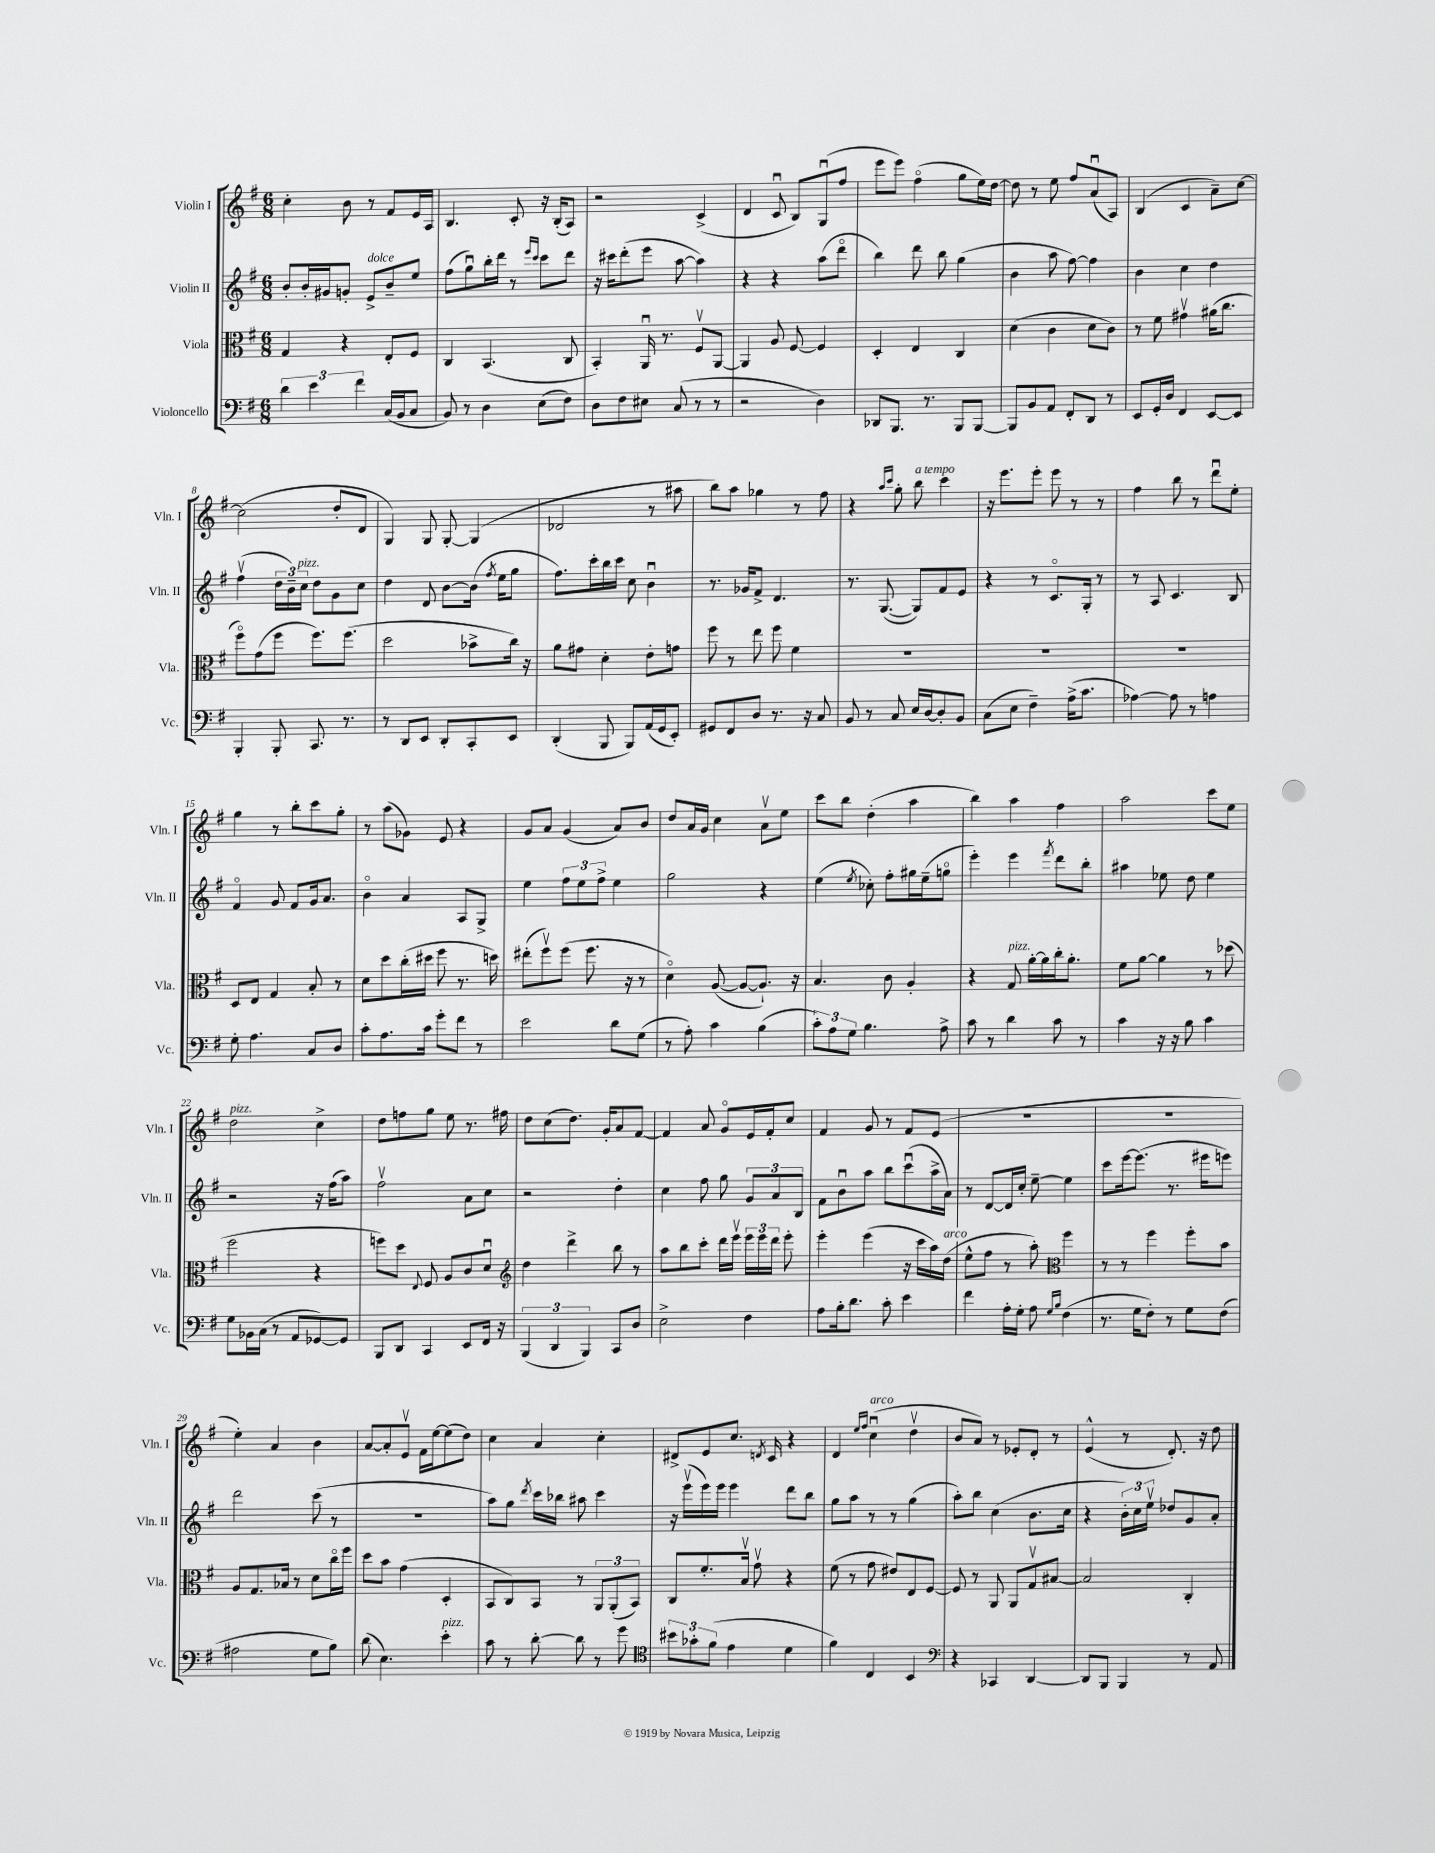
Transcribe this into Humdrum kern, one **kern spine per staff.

**kern	**kern	**kern	**kern
*part4	*part3	*part2	*part1
*staff4	*staff3	*staff2	*staff1
*I"Violoncello	*I"Viola	*I"Violin II	*I"Violin I
*I'Vc.	*I'Vla.	*I'Vln. II	*I'Vln. I
*clefF4	*clefC3	*clefG2	*clefG2
*k[f#]	*k[f#]	*k[f#]	*k[f#]
*M6/8	*M6/8	*M6/8	*M6/8
=1	=1	=1	=1
6d\	4G/	8b'/L	4cc'\
.	.	16b'/L	.
6e\	.	.	.
.	.	16g#X/J	.
.	4r	8gn'/J	8b\
6f#\	.	.	.
!	!	!LO:TX:a:i:t=dolce	!
.	.	8e^/L	8r
(16C/LL	8E'/L	8b~/	8f#/L
16BB/J	.	.	.
8C/J	8F#/J	8ee/J	16e/L
.	.	.	16A/JJ
=2	=2	=2	=2
8BB/)	4C/	(8ff#\L	4.B/
8r	.	8ggu\)	.
4D\	(4.BB/	16bb'\L	.
.	.	16ddd\JJ	.
.	.	8r	8c'/
.	.	16qqeee/LL	.
.	.	16qqccc/JJ	.
(8E\L	.	8ccc\L	16r
.	.	.	(16B'/KL
8F#\J)	8C/	8ddd\J	8A/J)
=3	=3	=3	=3
8D\L	4BB'/)	16r	2r
.	.	16ccc#X\KL	.
8F#\	.	(8ddd'\	.
8E#X\J	16AAu/	8eee\J	.
.	8.r	.	.
(8C/	.	[8aa\	.
8r	8F#v/L	4aa\])	(4c^/
8r	[8AA/J	.	.
=4	=4	=4	=4
2r	4AA/]	4r	4d/
.	8A/	4r	8cu/
.	[8F#/	.	8B/L)
4D\)	4F#/]	(8aa\L	(8Gu/
.	.	8ddd\J	8ff#/J
=5	=5	=5	=5
8DD-X/L	4D'/	4bb\)	8eee\L
8.BBB/J	.	.	8eee\J)
.	4E/	8ddd\	(4ff#\
8.r	.	.	.
.	.	8bb\	.
8BBB/L	4C/	(4gg\	8gg\L
[8BBB/J	.	.	16ee\L)
.	.	.	[16dd\JJ
=6	=6	=6	=6
8BBB/L]	(4d\	4b\	8dd\]
8BB/	.	.	8r
8AA/J	4c\	8aa\	8ee\
8FF#'/L	.	[8ff#\)	8ff#/L
8DD/J	8d\L	4ff#\]	(8au/
8r	8c\J)	.	8A/J)
=7	=7	=7	=7
8EE/L	8r	4b\	(4B/
16GG'/L	8f#\	.	.
16D/JJ	.	.	.
4FF#/	4g#Xv\	4cc\	4c/
[8EE/L	(16a#X\KL	4dd\	8a~\L)
.	8.cc\J	.	.
8EE/J]	.	.	[8cc\J
!!LO:LB:g=z
=8	=8	=8	=8
4BBB'/	8ff#\L)	(4ff#v\	(2cc\]
.	(8g\	.	.
8BBB'/	8ff#\J	24dd\LL	.
.	.	24b~\)	.
!	!	!LO:TX:a:i:t=pizz.	!
.	.	24cc\JJ	.
8.CC/	8.ff#\L)	8dd\L	.
.	.	8g\	8dd'/L
8.r	(8.ff#\J	.	.
.	.	8cc\J	8d/J
=9	=9	=9	=9
8r	2dd\	4dd\	4G/)
8DD/L	.	.	.
8EE/J	.	8d/	8G/
8DD'/L	.	[8b\L	[8G'/
8CC'/	8b-X^\L	(16b\Jk]	(4G/]
.	.	8qff#/	.
.	.	16ee\KL	.
8EE/J	16cc\Jk)	8gg\J	.
.	16r	.	.
=10	=10	=10	=10
(4DD'/	8a\L	8.ff#\L)	2d-X/
.	8g#X\J	.	.
.	.	16ccc'\L	.
8BBB/	4d'\	16bb\	.
.	.	16ccc\JJ	.
8BBB/L)	.	8cc\	.
(16AA/L	8e'\L	4bu\	8r
16GG/J	.	.	.
8EE'/J)	8gn\J	.	8aa#X\
=11	=11	=11	=11
8GG#X/L	8ff#\	8.r	8bb\L)
8FF#/	8r	.	8aa\J
.	.	16g-X/KL	.
8D/J	8ee\	8f#^/J	4gg-X\
8.r	8ff#\	4.d/	.
.	4f#\	.	8r
16r	.	.	.
8C/	.	.	8ff#\
=12	=12	=12	=12
8BB/	2.r	8.r	4r
8r	.	.	.
.	.	([8.G/	.
.	.	.	16qqaa/LL
.	.	.	16qqccc/JJ
8C/	.	.	8gg'\
!	!	!	!LO:TX:a:i:t=a tempo
16E/LL	.	8G/L])	8bb\
[16D/J	.	.	.
8D'/]	.	8f#/	4ccc\
8BB/J	.	8e/J	.
=13	=13	=13	=13
(8C\L	2.r	4r	16r
.	.	.	8.eee\L
8E\J	.	.	.
4F#~\)	.	8r	8eee'\J
.	.	8.c/L	8eee\
(16A^\KL	.	.	8r
8.c\J	.	16G'/Jk	.
.	.	8r	8r
=14	=14	=14	=14
[4A-X\)	2.r	8r	4ff#\
.	.	8A/	.
8A-\]	.	4.c/	8bb\
8r	.	.	8r
4An\	.	.	8dddu\L
.	.	8B/	8ee'\J
!!LO:LB:g=z
=15	=15	=15	=15
8G'\	8D/L	4f#/	4gg\
4.A\	8E/J	.	.
.	4G/	8g/	8r
.	.	8f#/L	8bb'\L
8C/L	8B'/	16g/k	8ccc\
.	.	8.a/J	.
8D/J	8r	.	8gg'\J
=16	=16	=16	=16
8c'\L	8d\L	4b\	8r
8.A\	8dd\	.	(8aa\L
.	(16cc'\L	4a/	8g-X\J)
16c\Jk	16dd#X\JJ	.	.
8g'\L	8ff#\	.	8e/
8f#\J	8.r	8A/L	4r
8r	.	8G^/J	.
.	16ddn\)	.	.
=17	=17	=17	=17
2e\	(8ee#X'\L	4ee\	8g/L
.	8ff#v\)	.	8a/J
.	(8ff#\J	12ff#\L	(4g/
.	.	12ee\	.
.	8.ff#\	.	.
.	.	12ff#^\J	.
8d\L	.	4ee\	8a/L)
.	16r	.	.
(8G\J	8r	.	8b/J
=18	=18	=18	=18
8r	4d\)	2gg\	8dd/L
8A'\)	.	.	16a/L
.	.	.	16g/JJ
4c\	([8A/	.	4cc\
.	8A/L_	.	.
(4B\	8.A`/J])	4r	8av\L
.	.	.	8ee\J
.	16r	.	.
=19	=19	=19	=19
12c'\L)	4.B/	(4ee\	8ccc\L
12A\	.	.	.
.	.	.	8bb\J
12G\J	.	.	.
.	.	8qee/	.
4.B\	.	8cc-X'\)	(4dd'\
.	8c\	8ff#'\L	.
.	4A'/	16gg#X\L	4aa\
.	.	(16ee~\J	.
8A^\	.	8ggn\J	.
=20	=20	=20	=20
8c\	4r	4eee'\)	4bb\)
8r	.	.	.
!	!LO:TX:a:i:t=pizz.	!	!
4d\	8G/	4eee\	4aa\
.	[16a'\LL	.	.
.	16a\]	.	.
.	.	8qfff#/	.
8c\	16cc'\J	8ddd\L	4ff#\
.	8.a'\J	.	.
8r	.	8bb'\J	.
=21	=21	=21	=21
4c\	8f#\L	4aa#X\	2aa\
.	[8a\J	.	.
16r	4a\]	8ee-X\	.
16r	.	.	.
8B\	.	8dd\	.
4c\	8r	4ee-\	8ccc\L
.	(8dd-X\	.	8ee\J
!!LO:LB:g=z
=22	=22	=22	=22
!	!	!	!LO:TX:a:i:t=pizz.
8G\L	2ff#\	2r	2dd\
16BB-X\L	.	.	.
(16C\JJ	.	.	.
8r	.	.	.
8AA/L	.	.	.
[8GG-X/)	4r	16r	4cc^\
.	.	(16ff#\KL	.
8GG-/J]	.	8aa\J)	.
=23	=23	=23	=23
8BBB/L	8ffn\L)	2ff#v\	8dd\L
8DD/J	8dd\J	.	8ffn\
.	8qqE/	.	.
4CC/	8F#/	.	8gg\J
.	8A/L	.	8ee\
8EE/L	8c/	8a\L	8.r
16FF#/Jk	8du/J	8cc\J	.
16r	.	.	16ff#X\
=24	=24	=24	=24
*	*clefG2	*	*
(6BBB/	4dd\	2r	8dd\L
.	.	.	(8cc\
6DD/	.	.	.
.	4ddd^\	.	8.dd\J)
6BBB/)	.	.	.
.	.	.	16g'/KL
8CC/L	8bb\	4dd'\	8a/
8D/J	8r	.	[8f#/J
=25	=25	=25	=25
2E^\	8aa\L	4cc\	4f#/]
.	8bb\	.	.
.	8ccc'\J	8ff#\	8a/
.	16ddd\LL	8gg\	8g/L
.	16eeev\JJ	.	.
4F#\	24eee\LL	12g/L	16e/L
.	24eee\	.	.
.	.	.	16f#'/J
.	24ddd\JJ	12a/	.
.	8eee'\	.	8cc/J
.	.	12B/J	.
=26	=26	=26	=26
8A\L	4eee'\	8f#\L	4f#/
16B'\k	.	8bu\	.
8.d\J	.	.	.
.	(4eee\	8aa\J	8g/
8c'\	.	8bb\L	8r
4e\	16r	(8cccu\	8f#/L
.	16ccc\LL	.	.
.	16aa\)	16aa^\L	(8e/J
!	!LO:TX:a:i:t=arco	!	!
.	(16dd\JJ	16a\JJ)	.
=27	=27	=27	=27
4f#\	8ee^^\L	8r	2.r
.	8ff#\J	[8d/L	.
16A'\LL	8r	16d/L]	.
16G'\JJ	.	16cc'/JJ	.
8A\	8aa'\)	[8ee~\	.
16qqG/LL	.	.	.
16qqB/JJ	.	.	.
*	*clefC3	*	*
(4F#\	4ff#\	4ee\]	.
=28	=28	=28	=28
8.r	8r	8ccc\L	2.r
.	8r	[16eee\k	.
16G\KL	.	(8.eee\J]	.
8F#'\J)	4ff#\	.	.
8r	.	8.r	.
8G\L	8ff#'\L	.	.
.	.	16eee#X\KL	.
(8F#\J	8b\J	8eeen\J)	.
!!LO:LB:g=z
=29	=29	=29	=29
2A#X\	8A/L	2ddd\	4ee'\)
.	8.G/	.	.
.	.	.	4a/
.	16B-X/Jk	.	.
.	8r	.	.
8G\L	8d\L	(8ccc\	4b\
8B\J)	16cc\L	8r	.
.	16ff#\JJ	.	.
=30	=30	=30	=30
(8d\	8dd\L	2.r	[8a/L
4.E\)	8b\J	.	8a'/]
.	(4g\	.	8ev/J
.	.	.	16f#\LL
.	.	.	[16ee\J
!LO:TX:a:i:t=pizz.	!	!	!
4e'\	4D'/	.	(8ee\]
.	.	.	8dd\J)
=31	=31	=31	=31
8c\	8BB/L	8aa\L)	4cc\
8r	8C/)	8gg\J	.
.	.	8qddd/	.
[8d'\	8BB/J	16ccc\LL	4a/
.	.	16bb-X\JJ	.
8d\]	8r	8aa#X\	.
8r	12AA/L	4ccc\	4cc'\
.	(12AA'/	.	.
8g\	.	.	.
.	12BB/J)	.	.
=32	=32	=32	=32
*clefC4	*	*	*
12b#X\L	8C/L	16r	8d#X^/L
.	.	(16eeev\LL	.
12g-X'\	.	.	.
.	8.f#'/	16eee\)	8e/
(12f#\J	.	.	.
.	.	16eee\JJ	.
4e\	.	4eee\	8.cc/J
.	16Bv/Jk	.	.
.	8gv\	.	.
.	.	.	8qdn/
.	.	.	16c/
4d\	4r	8ddd\L	4r
.	.	8bb\J	.
=33	=33	=33	=33
4f#\)	(8f#\	8gg\L	4d/
.	8r	8aa\J	.
.	.	.	16qqee/LL
.	.	.	16qqff#/JJ
!	!	!	!LO:TX:a:i:t=arco
4C/	8g\	8r	(4ccu\
.	8e#X/L)	8r	.
4BB/	8E/	(4gg\	4ddv\
.	[8F#/J	.	.
=34	=34	=34	=34
*clefF4	*	*	*
4r	8F#/]	8aa'\L)	8b/L
.	8r	8bb\J	8a/J)
4CC-X/	8AA/	(4cc\	8r
.	8AA/L	.	8e-X'/L
[4DD/	8Gv/	8.b\L	8d'/J
.	[8B#X/J	.	8r
.	.	16cc\Jk	.
=35	=35	=35	=35
8DD/L]	2B#/]	4r	(4e^^/
8BBB/J	.	.	.
4BBB/	.	24b'\LL)	8r
.	.	24cc\	.
.	.	24eev\JJ	.
.	.	8dd-X/L	8.d'/)
8r	4C'/	8g/	.
.	.	.	16r
8AA/	.	8a'/J	8dd\
==	==	==	==
*-	*-	*-	*-
